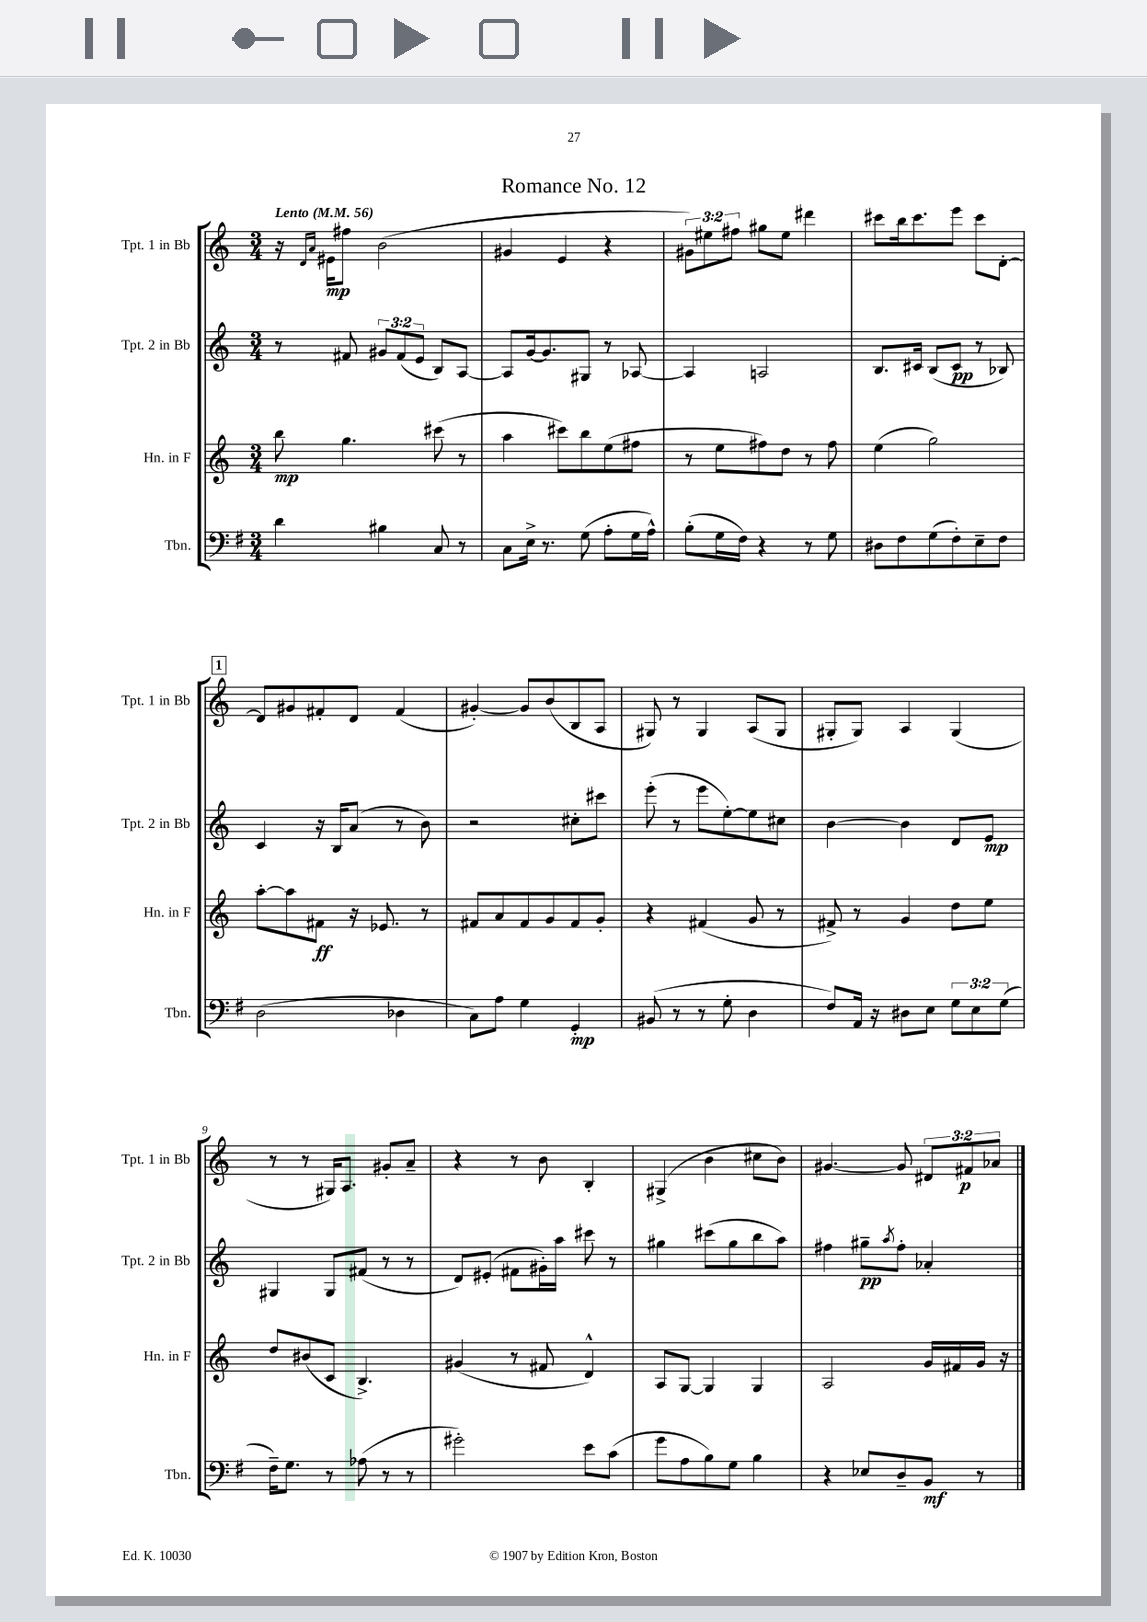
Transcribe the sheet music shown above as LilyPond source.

\header { title = "Romance No. 12" }
<<
\new StaffGroup <<
\new Staff = "s0" \with { instrumentName = "Tpt. 1 in Bb" shortInstrumentName = "Tpt. 1 in Bb" } {
    \clef treble \key c \major \numericTimeSignature \time 3/4 \override Staff.TupletNumber.text = #tuplet-number::calc-fraction-text \tempo "Lento" 4 = 56
    r16 \grace { d'16 a'16 } eis'16\mp fis''8 b'2( |
    gis'4 e'4 r4 |
    \tuplet 3/2 { gis'8) eis''8 fis''8 } gis''8 eis''8 dis'''4 |
    cis'''8 b''16 cis'''8. e'''8 cis'''8 d'8~-. |
    \mark \markup { \box "1" } d'8 gis'8 fis'8-. d'8 fis'4( |
    gis'4~-.) gis'8 b'8( b8 a8 |
    gis8) r8 gis4 a8( gis8 |
    gis8-. gis8) a4 gis4( |
    r8 r8 gis16) a8. gis'8-. a'8-- |
    r4 r8 b'8 b4-. |
    gis4->( b'4 cis''8 b'8) |
    gis'4.~ gis'8 \tuplet 3/2 { dis'8 fis'8\p aes'8 } \bar "|." |
}
\new Staff = "s1" \with { instrumentName = "Tpt. 2 in Bb" shortInstrumentName = "Tpt. 2 in Bb" } {
    \clef treble \key c \major \numericTimeSignature \time 3/4 \override Staff.TupletNumber.text = #tuplet-number::calc-fraction-text
    r8 fis'8 \tuplet 3/2 { gis'8 fis'8( e'8 } b8) a8~ |
    a8 g'16~ g'8. gis8 r8 aes8~ |
    aes4 a2 |
    b8. cis'16 b8( cis'8\pp r8 bes8) |
    \mark \markup { \box "1" } c'4 r16 b16 a'8( r8 b'8) |
    r2 cis''8-. cis'''8 |
    e'''8-.( r8 e'''8 e''8~-.) e''8 cis''8 |
    b'4~ b'4 d'8 e'8\mp |
    gis4 gis8 fis'8( r8 r8 |
    d'8) eis'8-.( fis'8 gis'16-.) a''16 cis'''8 r8 |
    gis''4 cis'''8( gis''8 b''8 a''8) |
    fis''4 gis''8--\pp \acciaccatura { a''8 } fis''8-. aes'4-. \bar "|." |
}
\new Staff = "s2" \with { instrumentName = "Hn. in F" shortInstrumentName = "Hn. in F" } {
    \clef treble \key c \major \numericTimeSignature \time 3/4
    b''8\mp g''4. cis'''8( r8 |
    a''4 cis'''8) b''8 e''8( fis''8 |
    r8 e''8 fis''8) d''8 r8 fis''8 |
    e''4( g''2) |
    \mark \markup { \box "1" } a''8~-. a''8 fis'8\ff r16 ees'8. r8 |
    fis'8 a'8 fis'8 g'8 fis'8 g'8-. |
    r4 fis'4( g'8 r8 |
    fis'8->) r8 g'4 d''8 e''8 |
    d''8 bis'8( c'8 b4.->) |
    gis'4( r8 fis'8 d'4-^) |
    a8 g8~ g4 g4 |
    a2 g'16 fis'16 g'16 r16 \bar "|." |
}
\new Staff = "s3" \with { instrumentName = "Tbn." shortInstrumentName = "Tbn." } {
    \clef bass \key g \major \numericTimeSignature \time 3/4 \override Staff.TupletNumber.text = #tuplet-number::calc-fraction-text
    d'4 bis4 c8 r8 |
    c8 e16-> r8. g8( a8-. g16 a16-^) |
    b8-.( g16 fis16) r4 r8 g8 |
    dis8 fis8 g8( fis8-.) e8-- fis8 |
    \mark \markup { \box "1" } d2( des4 |
    c8) a8 g4 g,4-.\mp |
    bis,8( r8 r8 g8-. d4 |
    fis8) a,16 r16 dis8 e8 \tuplet 3/2 { g8 e8 g8( } |
    fis16--) g8. r8 aes8( r8 r8 |
    gis'2-.) e'8 c'8( |
    g'8 a8 b8) g8 b4 |
    r4 ees8 d8-- b,8\mf r8 \bar "|." |
}
>>
>>
